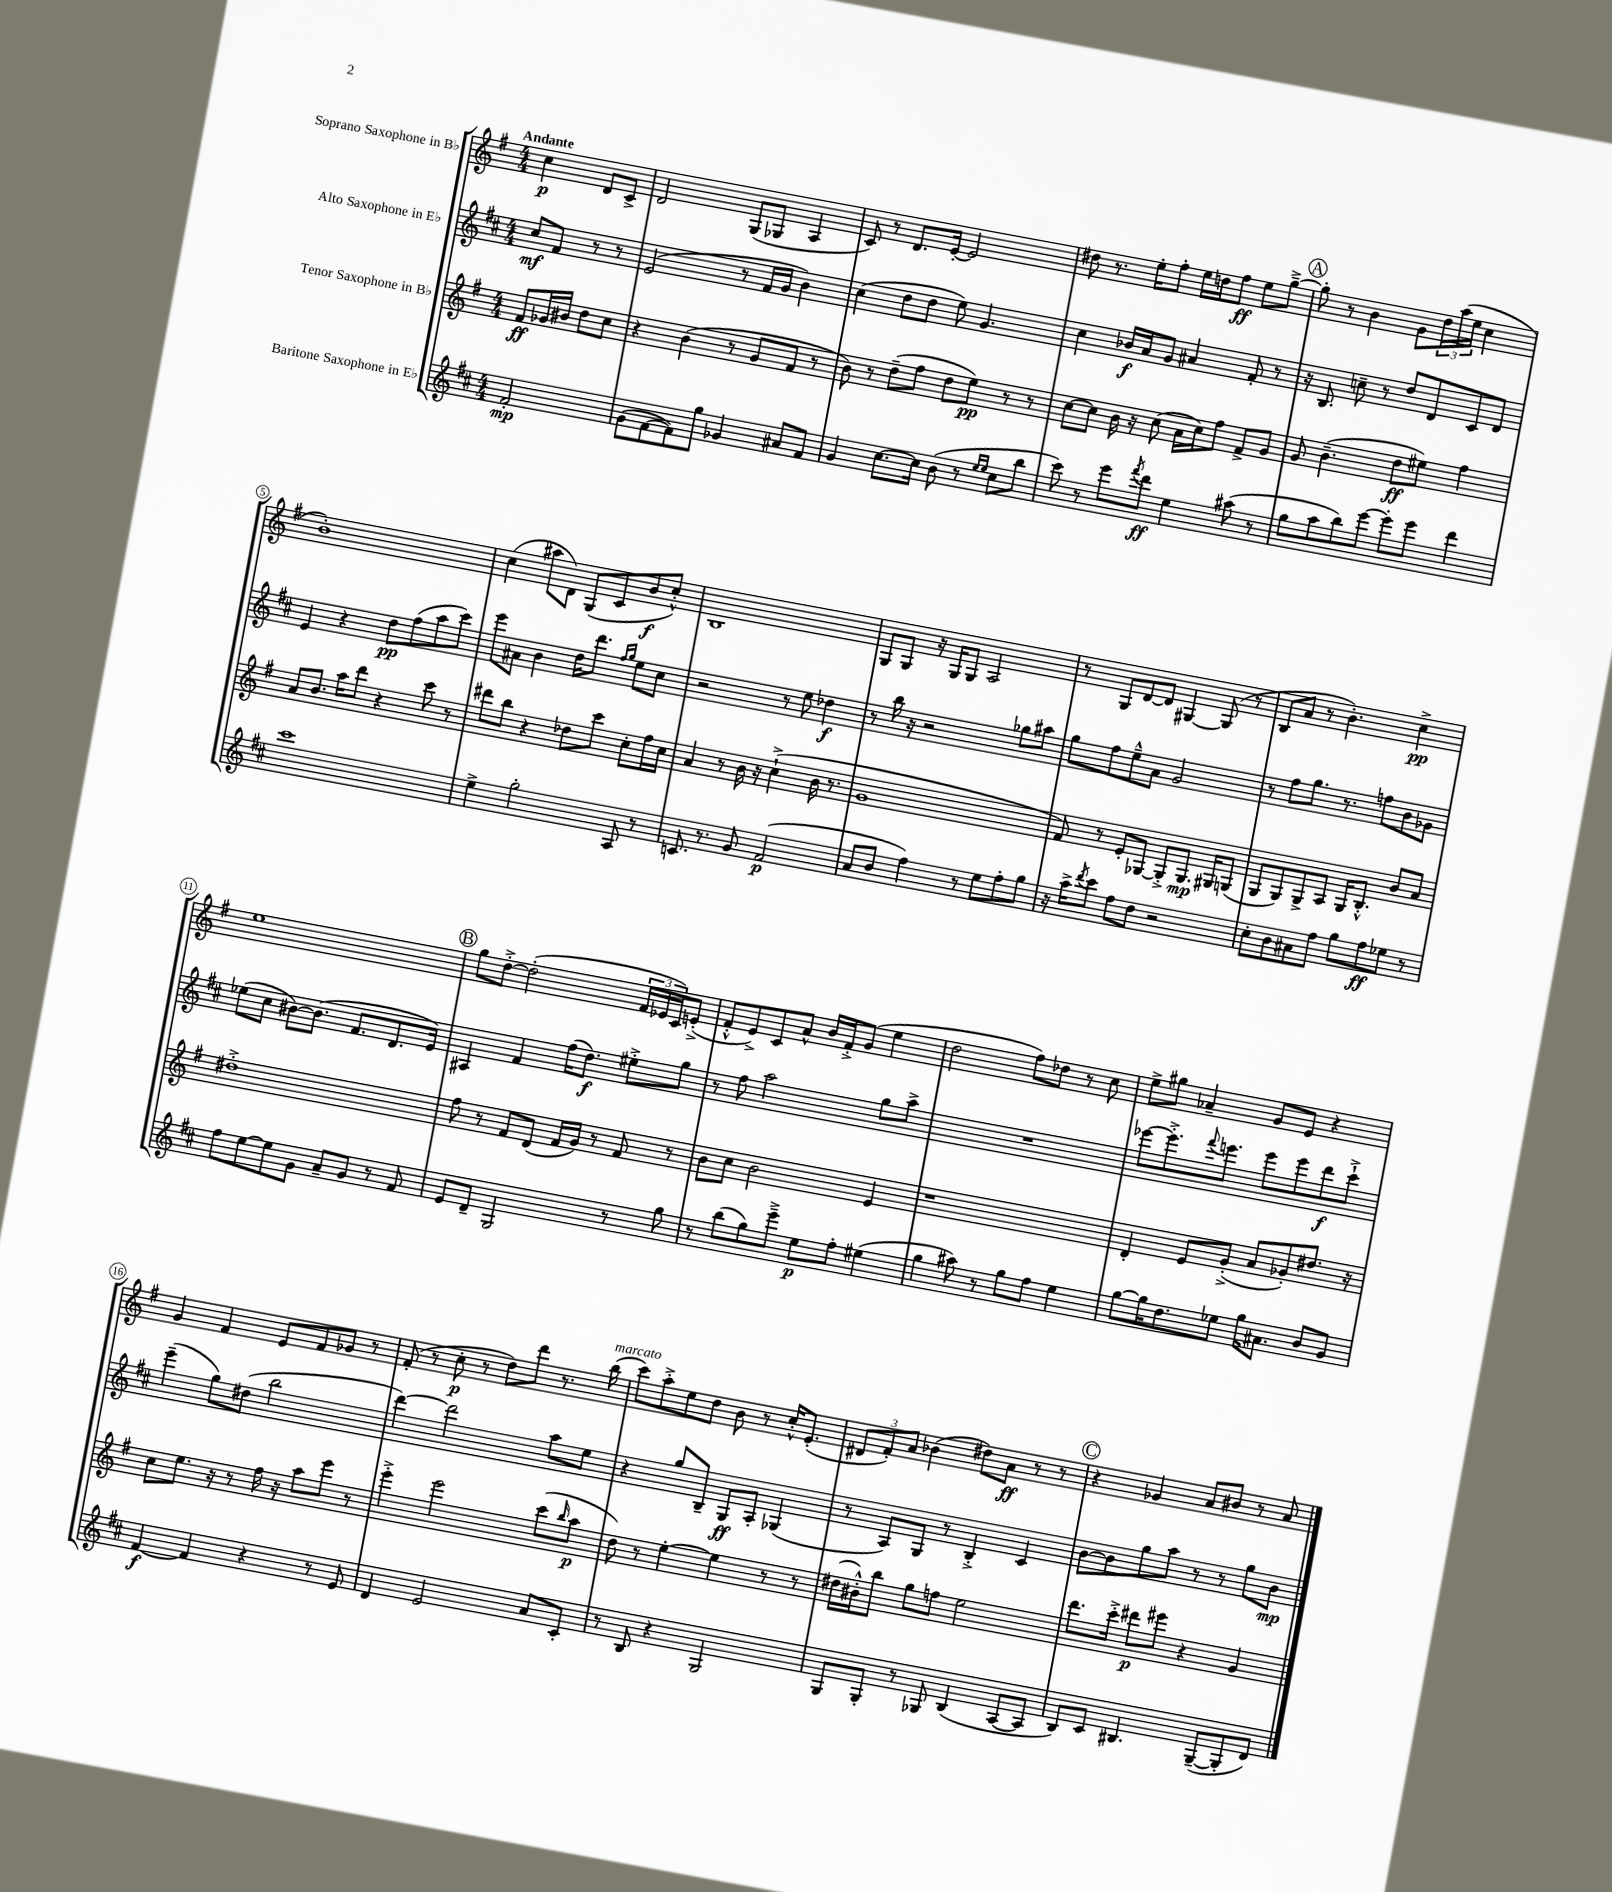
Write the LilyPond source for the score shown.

<<
\new StaffGroup <<
\new Staff = "s0" \with { instrumentName = "Soprano Saxophone in Bb" } {
    \clef treble \key g \major \numericTimeSignature \time 4/4 \partial 2 \tempo "Andante"
    c''4\p d'8 c'8-> |
    d'2 g8( ges8 a4 |
    c'8) r8 d'8. e'16~-. e'2 |
    dis''8 r8. e''16-. fis''8-. e''16 d''16 fis''8\ff e''8 g''8~---> |
    \mark \markup { \circle "A" } g''8-. r8 b'4 g'8 \tuplet 3/2 { d''16 a''16( e''16 } c''4 |
    b'1-.) |
    c''4( ais''8 d'8) g8( c'8 b'8\f c''8-.-^) |
    b1 |
    g8 g8 r16 g16 g8 a2 |
    r8 g8 d'8~ d'8 gis4~ gis8( r8 |
    b8 a'8 r8 b'4.-.) c''4->\pp |
    e''1 |
    \mark \markup { \circle "B" } g''8 d''8~-.-> d''2-.( \tuplet 3/2 { fis'16 ees'16 c'16) } e'8-.->( |
    fis'8-.-^ e'8->) c'8 a'8-^ b'16 fis'16-.-> g'8( e''4 |
    d''2 fis''8) des''8 r8 c''8 |
    e''8-> gis''8 aes'4-- g'8 e'8 r4 |
    g'4 fis'4 e'8 fis'8 ges'8 r8 |
    fis'8-.( r8 c''8-.\p r8 d''8) d'''8 r8. b''16^\markup { \italic "marcato" }( |
    c'''8) a''8-.-> e''8 d''8 b'8 r8 c''16-.-^ e'8.-.( |
    \tuplet 3/2 { dis'8 fis'8-.) a'8 } bes'4( dis''8) a'8\ff r8 r8 |
    \mark \markup { \circle "C" } r4 ges'4 a'8 bis'8 r8 a'8 \bar "|." |
}
\new Staff = "s1" \with { instrumentName = "Alto Saxophone in Eb" } {
    \clef treble \key d \major \numericTimeSignature \time 4/4 \partial 2
    cis''8\mf fis'8 r8 r8 |
    e'2( r8 fis'16 g'16 b'4) |
    cis''4( d''8 d''8 e''8) g'4. |
    cis''4 bes'16\f a'16 g'8 ais'4 fis'8-. r8 |
    \mark \markup { \circle "A" } r16 b8. c''8-- r8 d''8 d'8 cis'8 d'8 |
    e'4 r4 d''8\pp fis''8( a''8 cis'''8) |
    e'''8 ais'8 b'4 d''16 d'''8. \grace { fis''16 g''16 } e''8 cis''8 |
    r2 r8 e''8 des''4\f |
    r8 b''16 r16 r2 ges''8 ais''8 |
    g''8 fis''8 e''8---^ a'8 g'2 |
    r8 fis''8 g''8. r8. f''8 b'8 ges'8 |
    ees''8( cis''8 bis'8~) bis'8.( fis'8. d'8. e'16) |
    \mark \markup { \circle "B" } ais4 fis'4 fis''16( d''8.\f) eis''8-.-> g''8 |
    r8 fis''8 a''2 g''8 a''8-> |
    R1 |
    ees'''8~ ees'''8.-.-> \appoggiatura { fis'''8 } e'''8. e'''8 e'''8 d'''8\f cis'''8-!-> |
    e'''4--( g''8) dis''8( b''2 |
    d'''4~) d'''2 a''8 e''8 |
    r4 g''8 b8-- g8\ff a8-. ges4( |
    r8 a8) g8 r8 b4-.-> cis'4 |
    \mark \markup { \circle "C" } b'8~ b'8 g''8 a''8 r8 r8 g''8 b'8\mp \bar "|." |
}
\new Staff = "s2" \with { instrumentName = "Tenor Saxophone in Bb" } {
    \clef treble \key g \major \numericTimeSignature \time 4/4 \partial 2
    fis'8\ff ges'16 bis'16 d''8 c''8 |
    r4 b'4( r8 g'8 fis'8 r8 |
    b'8) r8 d''8--( fis''8 d''8 e''8\pp) r8 r8 |
    c''8~ c''8 b'16 r16 c''8( a'16 c''16) fis''8 fis'8-> g'8 |
    \mark \markup { \circle "A" } g'8 b'4.--( d''8\ff eis''8) fis''4 |
    a'8 b'8. a''16 d'''8 r4 c'''8 r8 |
    dis'''8 b''8 r4 des''8 c'''8 c''8-. fis''16 c''16 |
    a'4 r8 b'16 r16 c''4-!->( b'16 r8. |
    g'1 |
    fis'8) r8 e'8-. ges8~ ges8-.-> ges8.\mp gis16 g8( |
    g8 g8) g8-> a8 g16 b8.-.-^ b'8 a'8 |
    dis''1-.-> |
    \mark \markup { \circle "B" } fis''8 r8 fis'8 d'8( fis'16 g'16) r8 fis'8 r8 |
    b'8 c''8 b'2 e'4 |
    r1 |
    d'4-. e'8 g'8-.->( a'8 ges'8-.) dis''8. r16 |
    c''8 e''8. r16 r8 fis''16 r16 a''8 e'''8 r8 |
    e'''4-.-> e'''2 c'''8( \grace { b''16 } a''8\p |
    d''8) r8 e''4~-. e''4 r8 r8 |
    dis''16( bis'16-.-^) b''8 g''8 f''8 e''2 |
    \mark \markup { \circle "C" } d'''8. c'''16-.-> dis'''8\p eis'''8 r4 g'4 \bar "|." |
}
\new Staff = "s3" \with { instrumentName = "Baritone Saxophone in Eb" } {
    \clef treble \key d \major \numericTimeSignature \time 4/4 \partial 2
    fis'2-.\mp |
    g'8( fis'8~ fis'8) g''8 ges'4 ais'8 fis'8 |
    g'4 cis''8.~ cis''16 b'8( r8 \grace { e''16 e''16 } cis''8 b''8 |
    cis'''8) r8 e'''8 \acciaccatura { fis'''8 } d'''8\ff e''4 ais''8( r8 |
    \mark \markup { \circle "A" } g''8 a''8 b''8) e'''8~ e'''8-. e'''8 d'''4 |
    cis'''1 |
    e''4-> g''2-. a8 r8 |
    c'8. r8. g'8 fis'2\p( |
    a'8 b'8 fis''4) r8 e''8 fis''8-. g''8 |
    r16 a''16-> \acciaccatura { d'''8 } cis'''8 fis''8 d''8 r2 |
    cis''8-. b'8 ais'8 fis''8 g''8 fis''8\ff ees''8 r8 |
    fis''8 e''8~ e''8 g'8 a'8-- g'8 r8 fis'8 |
    \mark \markup { \circle "B" } e'8 d'8-- g2 r8 g''8 |
    r8 b''8( g''8) e'''8---> e''8\p fis''8-. eis''4( |
    g''4 ais''8) r8 g''8 fis''8 e''4 |
    g''8~ g''16 d''8. ees''8 g''16 ais'8. b'8 g'8 |
    fis'4~\f fis'4 r4 r8 e'8 |
    d'4 e'2 a'8 cis'8-. |
    r8 b8 r4 g2 |
    g8 g8-. r8 ges8 b4( a8~ a8 |
    \mark \markup { \circle "C" } b8) cis'8 bis4. g8~--( g8-. d'8) \bar "|." |
}
>>
>>
\layout { \context { \Score \override BarNumber.stencil = #(make-stencil-circler 0.1 0.3 ly:text-interface::print) } }
